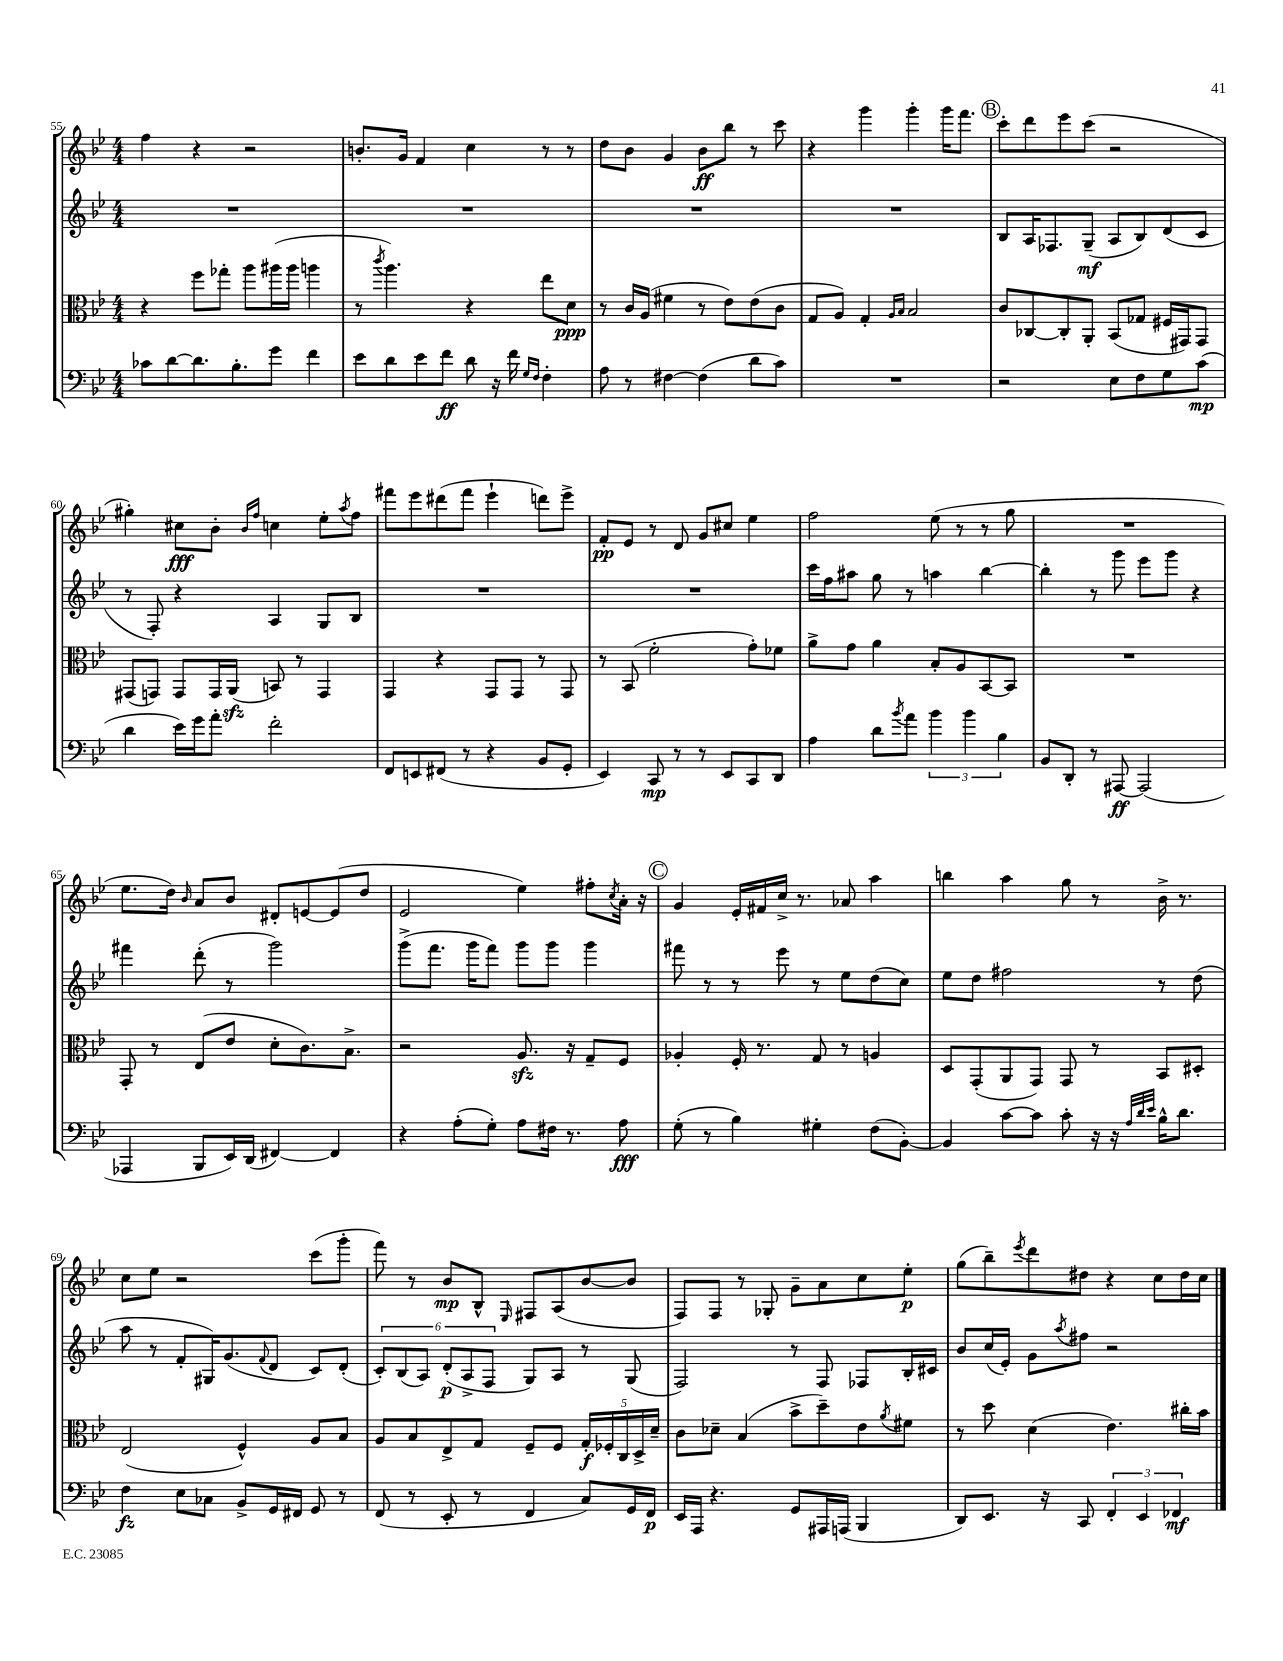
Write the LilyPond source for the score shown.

<<
\new StaffGroup <<
\new Staff = "s0" {
    \clef treble \key bes \major \numericTimeSignature \time 4/4
    f''4 r4 r2 |
    b'8.-. g'16 f'4 c''4 r8 r8 |
    d''8 bes'8 g'4 bes'8\ff bes''8 r8 c'''8 |
    r4 g'''4 g'''4-. g'''16 f'''8. |
    \mark \markup { \circle "B" } c'''8-. d'''8 ees'''8 c'''8( r2 |
    gis''4-.) cis''8\fff bes'8-. \grace { bes'16 f''16 } c''4 ees''8-. \acciaccatura { a''8 } f''8 |
    fis'''8 ees'''8 dis'''8( fis'''8 ees'''4-! d'''8) ees'''8-> |
    f'8-.\pp ees'8 r8 d'8 g'8 cis''8 ees''4 |
    f''2 ees''8( r8 r8 g''8 |
    R1 |
    ees''8. d''16) \grace { bes'16 } a'8 bes'8 dis'8-. e'8~ e'8( d''8 |
    ees'2 ees''4) fis''8-. \acciaccatura { c''8 } a'16-. r16 |
    \mark \markup { \circle "C" } g'4 ees'16-. fis'16 c''16-> r8. aes'8 a''4 |
    b''4 a''4 g''8 r8 bes'16-> r8. |
    c''8 ees''8 r2 c'''8( g'''8-. |
    f'''8) r8 bes'8\mp bes8-^ \grace { ees16 } fis8 a8( bes'8~ bes'8 |
    f8) f8 r8 ges8-. g'8-- a'8 c''8 ees''8-.\p |
    g''8( bes''8--) \acciaccatura { ees'''8 } d'''8 dis''8 r4 c''8 dis''16 c''16 \bar "|." |
}
\new Staff = "s1" {
    \clef treble \key bes \major \numericTimeSignature \time 4/4
    R1 |
    R1 |
    R1 |
    R1 |
    \mark \markup { \circle "B" } bes8 a16 fes8. g8--\mf( a8 bes8) d'8( c'8 |
    r8 f8-.) r4 a4 g8 bes8 |
    R1 |
    R1 |
    c'''16 f''16 ais''8 g''8 r8 a''4 bes''4~ |
    bes''4-. r8 g'''8 ees'''8 g'''8 r4 |
    fis'''4 d'''8-.( r8 g'''2) |
    g'''8->( f'''8. g'''16 f'''8) g'''8 g'''8 g'''4 |
    \mark \markup { \circle "C" } fis'''8 r8 r8 ees'''8 r8 ees''8 d''8( c''8) |
    ees''8 d''8 fis''2 r8 d''8( |
    a''8 r8 f'8-. gis16) g'8.( \appoggiatura { f'8 } d'8 c'8) d'8-.( |
    \tuplet 6/4 { c'8-.) bes8( a8) d'8-.\p( a8-> f8 } g8) a8 r8 g8( |
    f2) r8 f8 fes8 bes16-. cis'16 |
    bes'8 c''16( ees'16-.) g'8 \acciaccatura { a''8 } fis''8 r2 \bar "|." |
}
\new Staff = "s2" {
    \clef alto \key bes \major \numericTimeSignature \time 4/4
    r4 f''8 ges''8-. a''8 ais''16( ais''16 a''4 |
    r8 \acciaccatura { c'''8 } a''4.) r4 ees''8 d'8\ppp |
    r8 c'16 a16( fis'4 r8 ees'8) ees'8( c'8 |
    g8 a8) g4-. \grace { a16 bes16 } bes2 |
    \mark \markup { \circle "B" } c'8 ces8~ ces8-. a,8-. bes,8( ges8 fis16 gis,16) gis,8 |
    gis,8( g,8) g,8 g,16 a,16\sfz( b,8) r8 g,4 |
    g,4 r4 g,8 g,8 r8 g,8 |
    r8 bes,8( f'2-. g'8-.) fes'8 |
    a'8-> g'8 a'4 bes8-. a8 bes,8~ bes,8 |
    R1 |
    g,8-. r8 ees8( ees'8 d'8-. c'8.) bes8.-> |
    r2 a8.\sfz r16 g8-- f8 |
    \mark \markup { \circle "C" } aes4-. f16-. r8. g8 r8 a4 |
    d8 g,8-.( a,8 g,8) g,8 r8 bes,8 dis8-. |
    ees2( f4-^) a8 bes8 |
    a8 bes8 ees8-> g8 f8-- f8 \tuplet 5/4 { g16-.\f fes16-. c16 d16-> d'16-- } |
    c'8 des'8-- bes4( bes'8-> d''8--) ees'8 \acciaccatura { a'8 } fis'8 |
    r8 d''8 d'4( ees'4.) cis''16-. bes'16 \bar "|." |
}
\new Staff = "s3" {
    \clef bass \key bes \major \numericTimeSignature \time 4/4
    ces'8 d'8~ d'8. bes8.-. g'8 f'4 |
    ees'8 d'8 ees'8 f'8\ff d'8 r16 f'16 \grace { g16 f16 } f4-. |
    a8 r8 fis4~ fis4( d'8 c'8) |
    R1 |
    \mark \markup { \circle "B" } r2 ees8 f8 g8 c'8\mp( |
    d'4 ees'16) g'16 a'8-. f'2-. |
    f,8 e,8 fis,8( r8 r4 bes,8 g,8-. |
    ees,4) c,8\mp r8 r8 ees,8 c,8 d,8 |
    a4 d'8 \acciaccatura { bes'8 } a'8 \tuplet 3/2 { bes'4 bes'4 bes4 } |
    bes,8 d,8-. r8 ais,,8~\ff ais,,2( |
    aes,,4 bes,,8 ees,16) d,16( fis,4~) fis,4 |
    r4 a8-.( g8-.) a8 fis16 r8. a8\fff |
    \mark \markup { \circle "C" } g8-.( r8 bes4) gis4-. f8( bes,8~-.) |
    bes,4 c'8~ c'8 c'8-. r16 r16 \grace { a32 d'32 ees'32 } bes16-^ d'8. |
    f4\fz ees8 ces8 bes,8-> g,16 fis,16 g,8 r8 |
    f,8( r8 ees,8-. r8 f,4 c8) g,16 f,16\p |
    ees,16 a,,16 r4. g,8 ais,,16 a,,16( bes,,4 |
    d,8) ees,8. r16 c,8 \tuplet 3/2 { f,4-. ees,4 fes,4\mf } \bar "|." |
}
>>
>>
\layout { \context { \Score currentBarNumber = #55 } }
